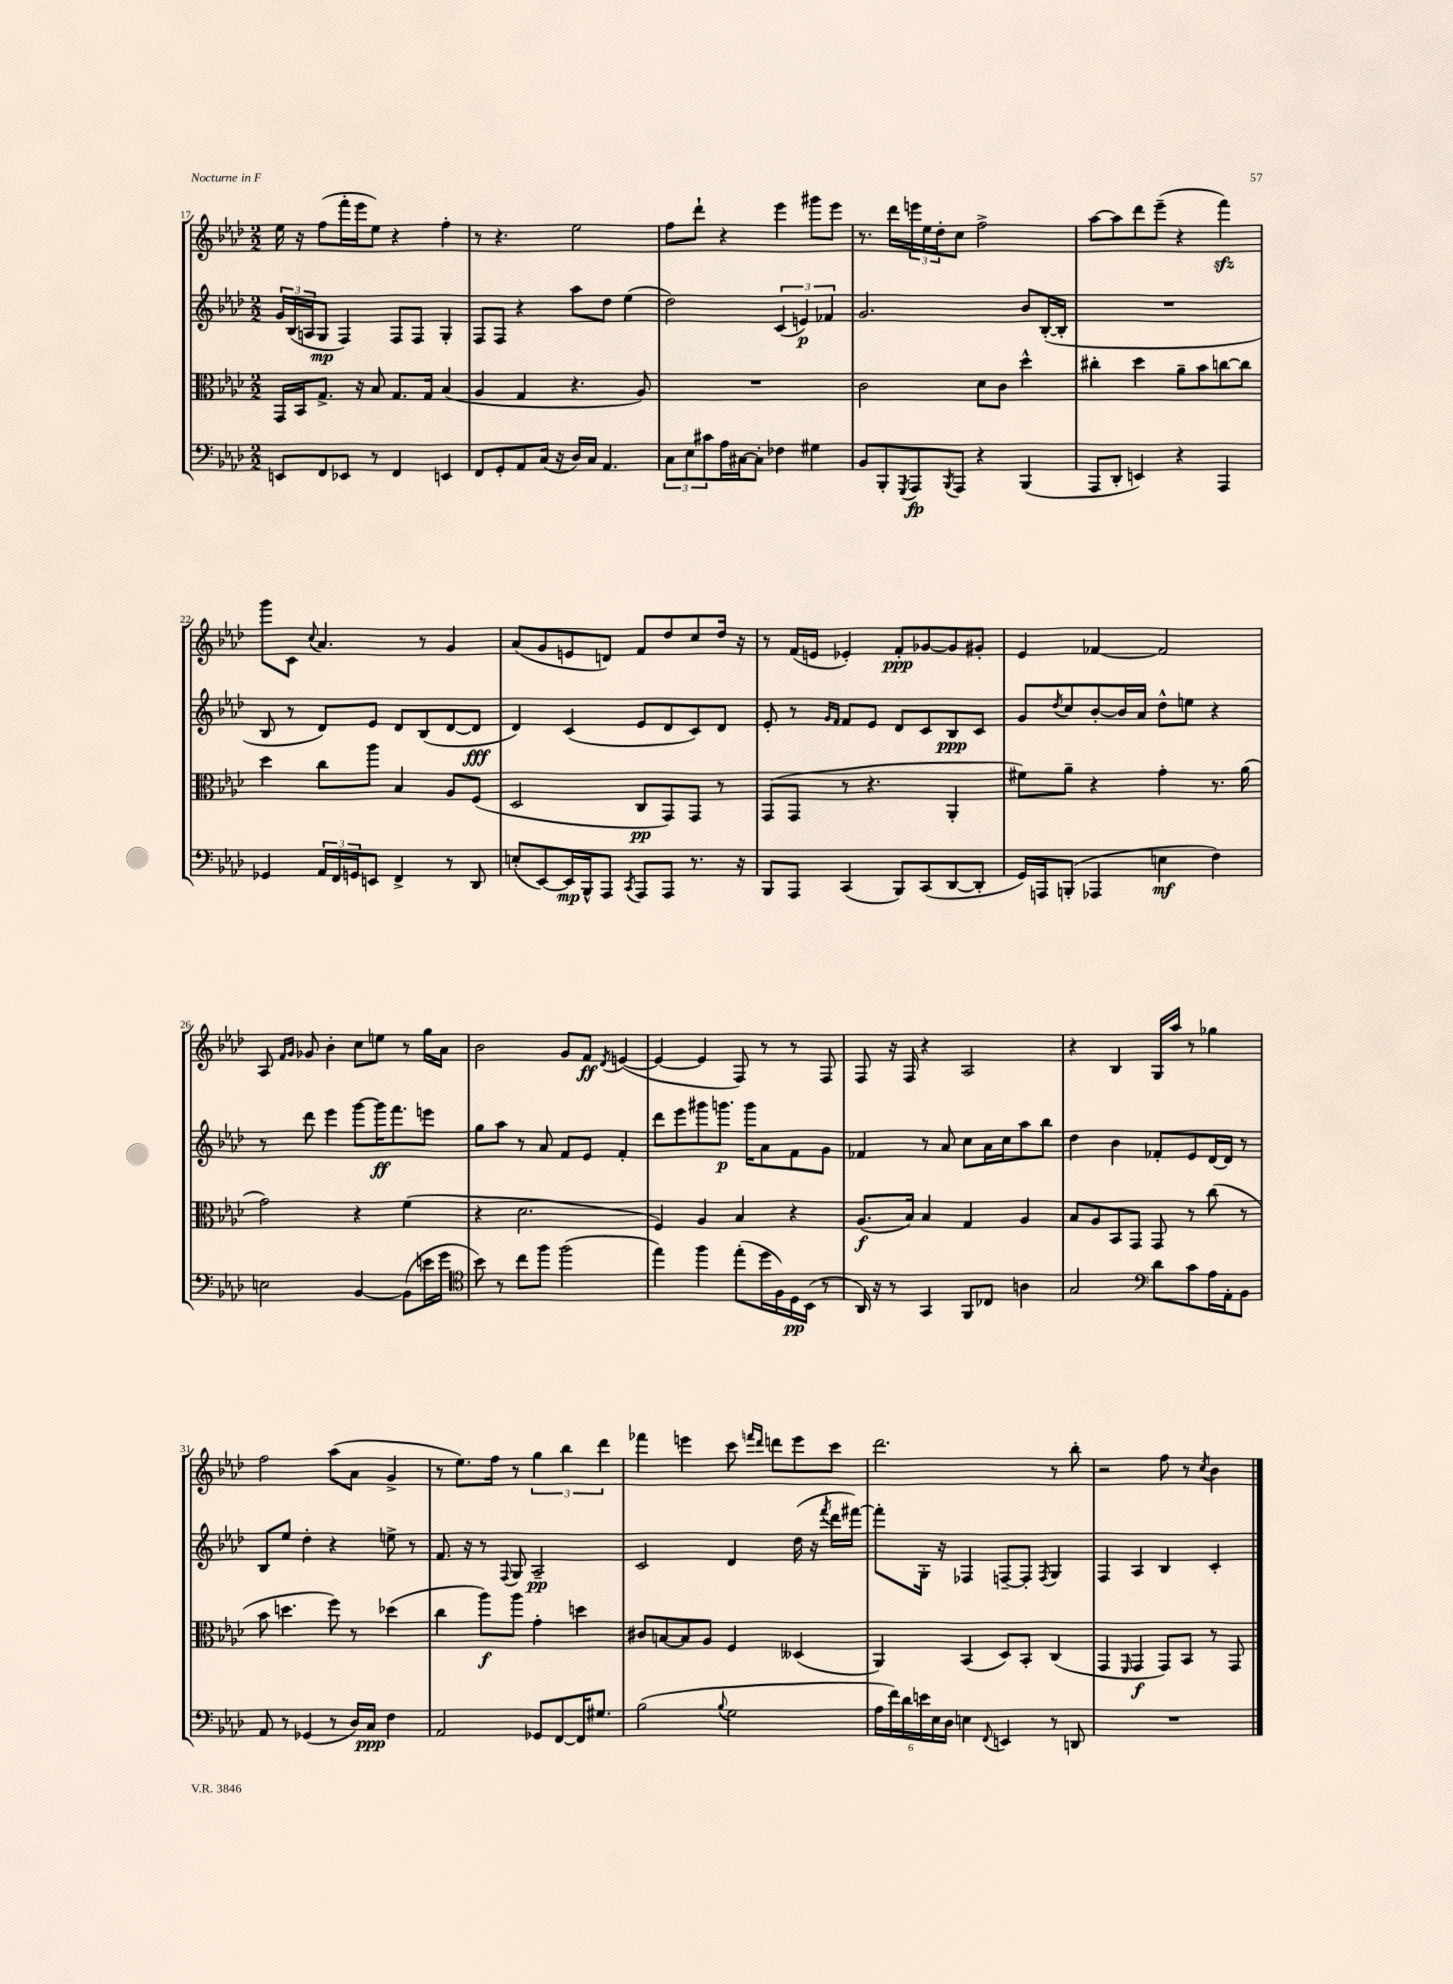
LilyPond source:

<<
\new StaffGroup <<
\new Staff = "s0" {
    \clef treble \key aes \major \numericTimeSignature \time 2/2
    ees''16 r16 f''8( f'''16-. ees'''16 ees''8) r4 f''4-. |
    r8 r4. ees''2 |
    f''8 des'''8-! r4 ees'''4 gis'''8 ees'''8 |
    r8. des'''16 \tuplet 3/2 { e'''16 ees''16 des''16-. } c''8 f''2-> |
    aes''8~ aes''8 des'''8 ees'''8--( r4 f'''4\sfz) |
    g'''8 c'8 \appoggiatura { c''8 } aes'4. r8 g'4 |
    aes'8( g'8 e'8 d'8) f'8 des''8 c''8 des''16 r16 |
    r8 f'16( e'16 ees'4-.) f'8-.\ppp ges'8~ ges'8 gis'8-. |
    ees'4 fes'4~ fes'2 |
    aes8 \grace { f'16 g'16 } ges'8 bes'4-. c''8 e''8 r8 g''16 aes'16 |
    bes'2 g'8 f'8\ff \acciaccatura { des'8 } e'4~( |
    e'4~ e'4 f8) r8 r8 f8 |
    f8 r16 f16 r4 aes2 |
    r4 bes4 g16 aes''16 r8 ges''4 |
    f''2 aes''8( aes'8 g'4-> |
    r8 ees''8.) f''16 r8 \tuplet 3/2 { g''4 bes''4 des'''4 } |
    fes'''4 e'''4 c'''8 \grace { f'''16 des'''16 } d'''8 e'''8 c'''8 |
    des'''2. r8 bes''8-. |
    r2 f''8 r8 \acciaccatura { c''8 } bes'4 \bar "|." |
}
\new Staff = "s1" {
    \clef treble \key aes \major \numericTimeSignature \time 2/2
    \tuplet 3/2 { g'16 bes16( a16 } g8\mp f4) f8 f8 g4-. |
    f8 f8 r4 aes''8 des''8 ees''4( |
    des''2) \tuplet 3/2 { c'4( e'4\p) fes'4 } |
    g'2. bes'8 bes16~-.( bes16-. |
    R1 |
    bes8 r8 des'8) ees'8 des'8 bes8( des'8~ des'8\fff |
    des'4) c'4( ees'8 des'8 c'8) des'8 |
    ees'8-. r8 \grace { g'16 f'16 } f'8 ees'8 des'8 c'8 bes8\ppp c'8 |
    g'8 \acciaccatura { des''8 } c''8 bes'8~-. bes'16 aes'16 des''8-^ e''8 r4 |
    r8 des'''8 ees'''4 g'''8~ g'''16\ff f'''8. e'''8 |
    g''8 aes''8 r8 aes'8 f'8 ees'8 f'4-. |
    des'''8 ees'''8 gis'''8 g'''8.\p g'''16 aes'8 f'8 g'8 |
    fes'4 r8 aes'8 c''8 aes'16 c''16 aes''8 bes''8 |
    des''4 bes'4 fes'8-. ees'8 des'16~ des'16 r8 |
    bes8 ees''8 des''4-. r4 e''8-> r8 |
    f'8. r16 r8 \appoggiatura { f8 } g8 aes2--\pp |
    c'2 des'4 des''16( r16 \acciaccatura { f'''8 } des'''16 fis'''16~) |
    fis'''8-. g16-. r16 fes4 f8~-- f8-. \acciaccatura { f8 } g4 |
    f4 aes4 bes4 c'4-. \bar "|." |
}
\new Staff = "s2" {
    \clef alto \key aes \major \numericTimeSignature \time 2/2
    g,16 bes,16 g8.-> r16 bes8 g8. g16 bes4( |
    aes4 g4 r4. aes8) |
    R1 |
    c'2 des'8 c'8 des''4-^ |
    cis''4-. des''4 aes'8-- bes'8 c''8~ c''8 |
    des''4 c''8 aes''8 bes4 aes8 f8( |
    des2 c8\pp g,8) g,8 r8 |
    g,8( g,8 r8 r4. aes,4-. |
    fis'8) aes'8-- r4 g'4-. r8. aes'16( |
    g'2) r4 f'4( |
    r4 des'2. |
    f4) aes4 bes4 r4 |
    aes8.\f( bes16) bes4 g4 aes4 |
    bes8 aes8 bes,8 g,8 g,8 r8 c''8( r8 |
    bes'8 d''4. f''8) r8 des''4( |
    c''4 aes''8\f) aes''8 g'4-. d''4 |
    cis'8 b8~ b8 aes8 f4 deses4( |
    aes,4) bes,4( des8) bes,8-. c4( |
    g,4 \grace { f,16 } g,4\f g,8) bes,8 r8 g,8 \bar "|." |
}
\new Staff = "s3" {
    \clef bass \key aes \major \numericTimeSignature \time 2/2
    e,8 f,8 ees,8 r8 f,4 e,4 |
    f,8 g,8-. aes,8 c16( r16 des16) c16 aes,4. |
    \tuplet 3/2 { c8 ees8 cis'8 } aes16 cis16~ cis8-. fes4 gis4 |
    bes,8 bes,,8-. \acciaccatura { g,,8 } aes,,8\fp \acciaccatura { bes,,8 } aes,,8 r4 bes,,4( |
    aes,,8 des,8-. e,4) r4 aes,,4 |
    ges,4 \tuplet 3/2 { aes,16 f,16 g,16 } e,8 f,4-> r8 des,8 |
    e8-.( ees,8~) ees,16\mp bes,,16-^ aes,,8 \acciaccatura { c,8 } aes,,8 aes,,8 r8. r16 |
    bes,,8 aes,,8 c,4( bes,,8) c,8( des,8~ des,8-. |
    g,16) a,,16 b,,8-.( aes,,4 e4\mf f4) |
    e2 bes,4~ bes,8( e'16 g'16 |
    \clef tenor bes'8) r8 c''8 f''8 f''2( |
    ees''4) f''4 ees''8-.( des''16 f16) des16\pp bes,16( r8 |
    aes,16) r16 r8 g,4 f,8 ces8 a4 |
    g2 \clef bass des'8 c'8 aes16 aes,16-. bes,8 |
    aes,8 r8 ges,4( r8 des16) c16\ppp f4 |
    aes,2 ges,8 f,8~ f,16 gis8. |
    bes2( \appoggiatura { bes8 } g2 |
    \tuplet 6/4 { aes16 f'16) des'16 e'16 ees16 des16 } e4 \appoggiatura { f,8 } e,4 r8 d,8 |
    R1 \bar "|." |
}
>>
>>
\layout { \context { \Score currentBarNumber = #17 } }
